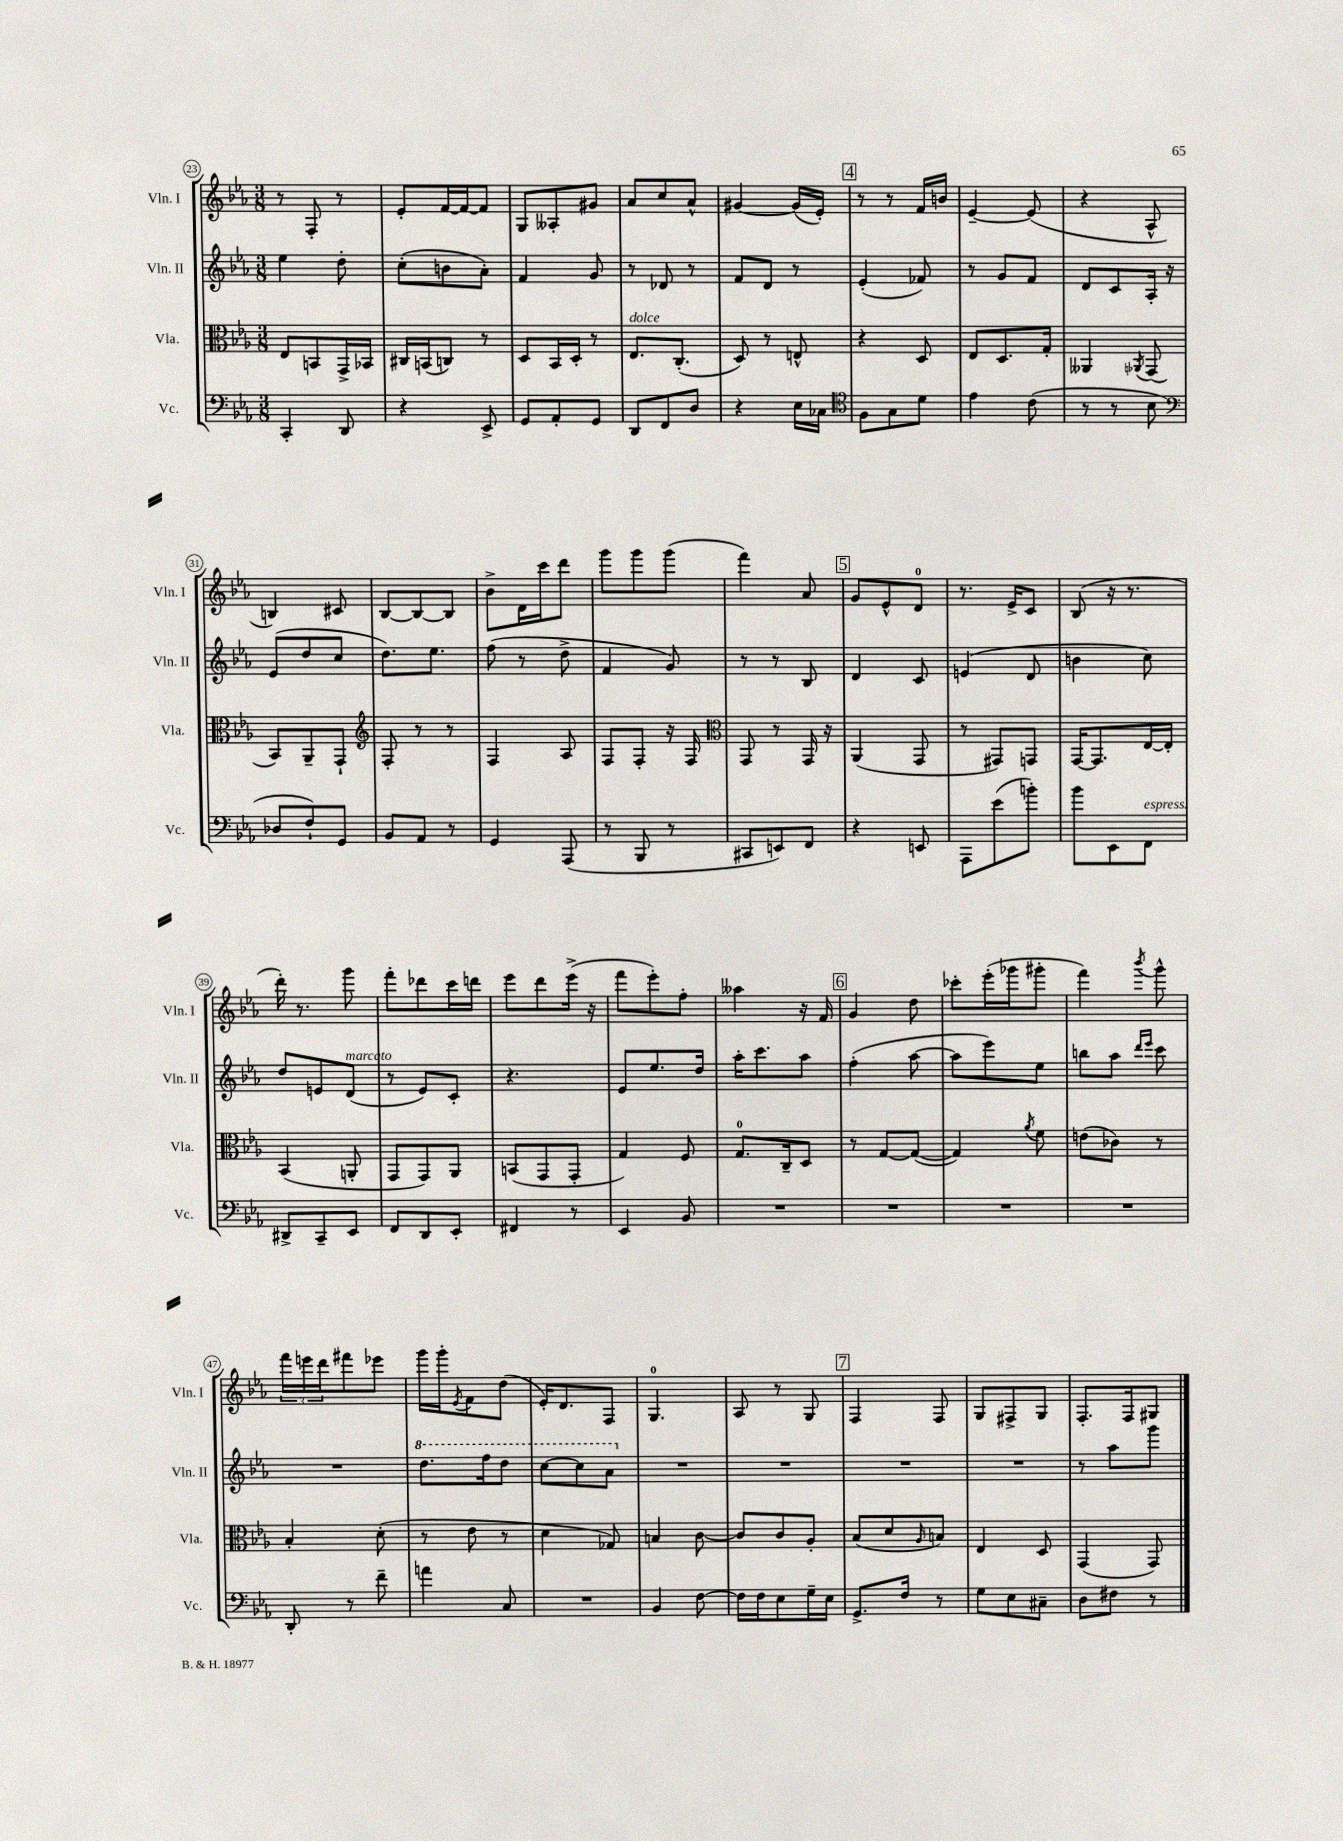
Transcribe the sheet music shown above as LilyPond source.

<<
\new StaffGroup <<
\new Staff = "s0" \with { instrumentName = "Vln. I" shortInstrumentName = "Vln. I" } {
    \clef treble \key ees \major \numericTimeSignature \time 3/8
    r8 f8-. r8 |
    ees'8-. f'16~ f'16~ f'8 |
    g8 aeses8-. gis'8 |
    aes'8 c''8 aes'8-^ |
    gis'4~ gis'16( ees'16-.) |
    \mark \markup { \box "4" } r8 r8 f'16 b'16 |
    ees'4~-- ees'8( |
    r4 aes8-^ |
    b4) cis'8 |
    bes8~ bes8~ bes8 |
    bes'8-> d'16 c'''16 d'''8 |
    g'''8 g'''8 g'''8( |
    f'''4) aes'8 |
    \mark \markup { \box "5" } g'8 ees'8-^ d'8-0 |
    r8. ees'16-> c'8 |
    bes8( r16 r8. |
    d'''16-.) r8. g'''8 |
    f'''8-. des'''8 c'''16 d'''16 |
    ees'''8 d'''8 ees'''16->( r16 |
    f'''8 ees'''8-.) f''8-. |
    aeses''4 r16 f'16 |
    \mark \markup { \box "6" } g'4 d''8 |
    ces'''8-. ees'''16-.( ges'''16 gis'''8-. |
    f'''4) \acciaccatura { bes'''8 } g'''8-^ |
    \tuplet 3/2 { f'''16 e'''16 d'''16 } fis'''8 ees'''8 |
    g'''16 g'''16-. \acciaccatura { ees'8 } f'8 d''8( |
    ees'16-.) d'8. f8 |
    g4.-0 |
    aes8 r8 g8 |
    \mark \markup { \box "7" } f4 f8 |
    g8 fis8-> g8 |
    f8.-. f16 gis8 \bar "|." |
}
\new Staff = "s1" \with { instrumentName = "Vln. II" shortInstrumentName = "Vln. II" } {
    \clef treble \key ees \major \numericTimeSignature \time 3/8
    ees''4 d''8-. |
    c''8-.( b'8 aes'8-.) |
    f'4 g'8 |
    r8 des'8 r8 |
    f'8 d'8 r8 |
    \mark \markup { \box "4" } ees'4-.( fes'8) |
    r8 g'8 f'8 |
    d'8 c'8 aes16-. r16 |
    ees'8( d''8 c''8 |
    d''8.) ees''8. |
    f''8( r8 d''8-> |
    f'4 g'8) |
    r8 r8 bes8 |
    \mark \markup { \box "5" } d'4 c'8 |
    e'4( d'8 |
    b'4 c''8) |
    d''8 e'8 d'8^\markup { \italic "marcato" }( |
    r8 ees'8) c'8-. |
    r4. |
    ees'8 ees''8. d''16 |
    aes''16-. c'''8. aes''8 |
    \mark \markup { \box "6" } f''4-.( aes''8~ |
    aes''8 ees'''8) ees''8 |
    b''8 aes''8 \grace { d'''16 ees'''16 } c'''8 |
    R4. |
    \ottava #1 d'''8. f'''16 d'''8 |
    c'''8~ c'''8 aes''8 \ottava #0 |
    R4. |
    R4. |
    \mark \markup { \box "7" } R4. |
    R4. |
    r8 aes''8 g'''8 \bar "|." |
}
\new Staff = "s2" \with { instrumentName = "Vla." shortInstrumentName = "Vla." } {
    \clef alto \key ees \major \numericTimeSignature \time 3/8
    ees8 b,8 g,16-> bes,16 |
    cis16 b,16( c8) r8 |
    d8 bes,16 d16-. r8 |
    ees8.^\markup { \italic "dolce" } c8.-.( |
    d8) r8 e8-^ |
    \mark \markup { \box "4" } r4 d8 |
    ees8 d8. g16-. |
    aeses,4 \acciaccatura { aes,8 } g,8( |
    bes,8) aes,8-- g,8-! |
    \clef treble f8-. r8 r8 |
    f4 aes8 |
    f8 f8-. r16 f16 |
    \clef alto g,8 r8 g,16 r16 |
    \mark \markup { \box "5" } aes,4( g,8 |
    r8 gis,8) g,8 |
    g,16~ g,8. ees16~ ees16-. |
    bes,4( a,8-. |
    g,8 g,8) aes,8 |
    b,8( g,8 g,8-. |
    g4) f8 |
    g8.-0 c16-- d8 |
    \mark \markup { \box "6" } r8 g8~ g8~( |
    g4) \acciaccatura { aes'8 } f'8 |
    e'8( ces'8) r8 |
    bes4-. d'8-.( |
    r8 ees'8 r8 |
    d'4 ges8) |
    b4 c'8~ |
    c'8 c'8 aes8-. |
    \mark \markup { \box "7" } bes8( d'8 \grace { aes16 } b8) |
    ees4 d8 |
    g,4( g,8) \bar "|." |
}
\new Staff = "s3" \with { instrumentName = "Vc." shortInstrumentName = "Vc." } {
    \clef bass \key ees \major \numericTimeSignature \time 3/8
    c,4-. d,8 |
    r4 ees,8-> |
    g,8 aes,8-. g,8 |
    d,8 f,8 d8 |
    r4 ees16 ces16 |
    \mark \markup { \box "4" } \clef tenor f8 g8 d'8 |
    ees'4 c'8( |
    r8 r8 bes8 |
    \clef bass des8 f8-!) g,8 |
    bes,8 aes,8 r8 |
    g,4 aes,,8( |
    r8 bes,,8 r8 |
    cis,8 e,8) f,8 |
    \mark \markup { \box "5" } r4 e,8 |
    aes,,8 ees'8( b'8-.) |
    bes'8 ees,8 f,8^\markup { \italic "espress." } |
    dis,8-> c,8-- ees,8 |
    f,8 d,8 ees,8-. |
    fis,4 r8 |
    ees,4 bes,8 |
    R4. |
    \mark \markup { \box "6" } R4. |
    R4. |
    R4. |
    d,8-. r8 f'8-- |
    a'4 c8 |
    R4. |
    bes,4 f8~ |
    f16 f16 ees8 g16-- ees16 |
    \mark \markup { \box "7" } g,8.-> f16 r8 |
    g8 ees8 cis8-- |
    d8 fis8 r8 \bar "|." |
}
>>
>>
\layout { \context { \Score currentBarNumber = #23 \override BarNumber.stencil = #(make-stencil-circler 0.1 0.3 ly:text-interface::print) } }
